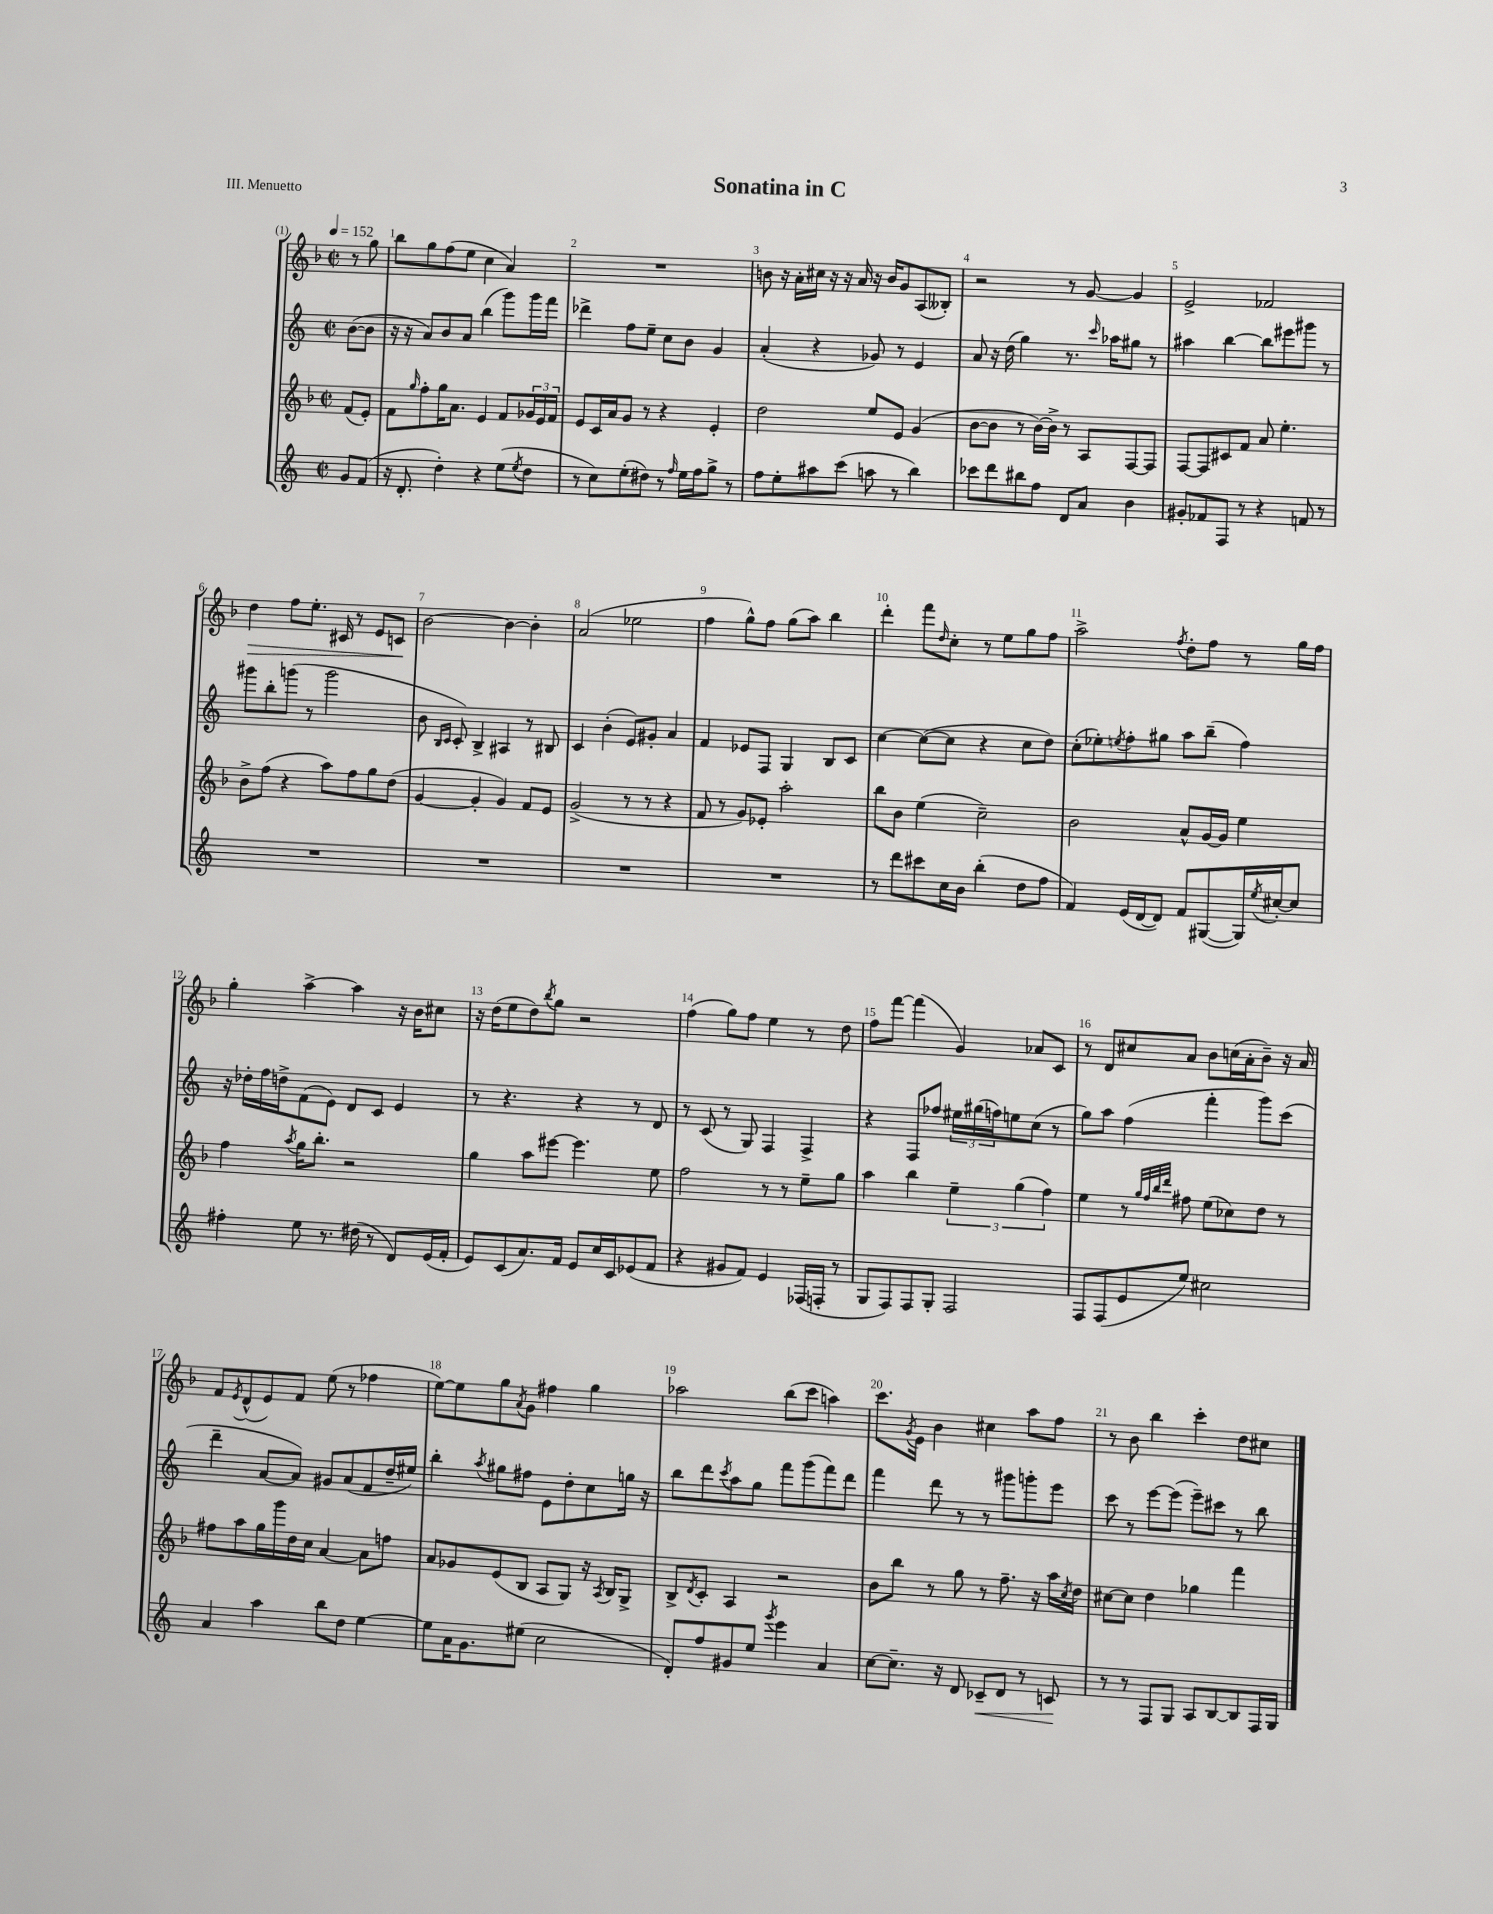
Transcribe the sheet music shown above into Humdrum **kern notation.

**kern	**dynam	**kern	**kern	**kern	**dynam
*part4	*part4	*part3	*part2	*part1	*part1
*staff4	*staff4	*staff3	*staff2	*staff1	*staff1
*clefG2	*	*clefG2	*clefG2	*clefG2	*
*k[]	*	*k[b-]	*k[]	*k[b-]	*
*M2/2	*	*M2/2	*M2/2	*M2/2	*
*met(c|)	*	*met(c|)	*met(c|)	*met(c|)	*
*MM152	*	*MM152	*MM152	*MM152	*
=	=	=	=	=	=
8g/L	.	(8f/L	([8b\L	8r	.
(8f/J	.	8e'/J)	8b\J]	8gg\	.
=1	=1	=1	=1	=1	=1
16r	.	8f\L	16r	8bb-\L	.
8.d'/	.	.	16r	.	.
.	.	16qqgg/	.	.	.
.	.	8ff'\	8a/L)	8gg\	.
4dd'\)	.	16gg\K	8b/	(8ff\	.
.	.	8.a\J	.	.	.
.	.	.	8a/J	8ee\J	.
4r	.	4e/	(4bb\	4cc\	.
(8ee\L	.	8f/L	8ggg\L)	4a/)	.
8qee/	.	.	.	.	.
8dd\J	.	24g-X/L	16ggg\L	.	.
.	.	24e/	.	.	.
.	.	.	16fff\JJ	.	.
.	.	24f/JJ	.	.	.
=2	=2	=2	=2	=2	=2
8r	.	8e/L	4ddd-X^\	1r	.
8cc\L)	.	16c/L	.	.	.
.	.	16a/J	.	.	.
(8ee'\	.	8g/J	8ff\L	.	.
8dd#X\J)	.	8r	8ee~\J	.	.
8r	.	4r	8cc\L	.	.
16qqff/	.	.	.	.	.
16ee\LL	.	.	8b\J	.	.
16ff\J	.	.	.	.	.
8gg^\J	.	4e'/	4g/	.	.
8r	.	.	.	.	.
=3	=3	=3	=3	=3	=3
8ff\L	.	2dd\	(4a'/	8bn\	.
8ee'\	.	.	.	16r	.
.	.	.	.	16a'\LL	.
8aa#X\	.	.	4r	16cc#X\JJ	.
.	.	.	.	16r	.
(8ccc\J	.	.	.	16r	.
.	.	.	.	16a/	.
8aan\	.	8ee/L	8g-X/)	16r	.
.	.	.	.	16b/KL	.
8r	.	8e/J	8r	8g/	.
4bb\)	.	(4g/	4e/	(8A/	.
.	.	.	.	8B--X'/J)	.
=4	=4	=4	=4	=4	=4
8ccc-X\L	.	[8b-\L	8a/	2r	.
8ddd\	.	8b-\J]	16r	.	.
.	.	.	(16dd\	.	.
8bb#X\	.	8r	4gg\)	.	.
8ff\J	.	[16b-\LL)	.	.	.
.	.	16b-^\JJ]	.	.	.
8d/L	.	8r	8.r	8r	.
8a/J	.	8A/L	.	[8g/	.
.	.	.	16qqccc/	.	.
.	.	.	16aa-X\KL	.	.
4b\	.	[8F/	8gg#X\J	4g/]	.
.	.	8F/J]	8r	.	.
=5	=5	=5	=5	=5	=5
8g#X'/L	.	[8F/L	4aa#X\	2e^/	.
8f-X/	.	8F/]	.	.	.
8F/J	.	8c#X/	[4bb\	.	.
8r	.	8f/J	.	.	.
4r	.	8a/	8bb\L]	2f-X/	.
.	.	4.ee'\	8eee#X\	.	.
8fn/	.	.	8ggg#X\J	.	.
8r	.	.	8r	.	.
!!LO:LB:g=z
=6	=6	=6	=6	=6	=6
!	!	!	!	!	!LO:HP:b
1r	.	8b-^\L	8ggg#X\L	4dd\	>
.	.	(8ff\J	8bb'\	.	.
.	.	4r	(8gggn\J	8ff\L	.
.	.	.	8r	8.ee'\J	.
.	.	8aa\L)	2ggg\	.	.
.	.	.	.	16c#X/	.
.	.	8ff\	.	8r	.
.	.	8gg\	.	8e/L	.
.	.	(8dd\J	.	8cn/J	.
.	.	.	.	.	]
=7	=7	=7	=7	=7	=7
1r	.	[4g/	8b\	[2b-\	.
.	.	.	16qqB/LL	.	.
.	.	.	16qqc/JJ	.	.
.	.	.	8c'/)	.	.
.	.	4g'/]	4B^/	.	.
.	.	4g/)	4A#X/	4b-\_	.
.	.	8f/L	8r	4b-'\]	.
.	.	8e/J	8B#X/	.	.
=8	=8	=8	=8	=8	=8
1r	.	(2g^/	4c/	(2a/	.
.	.	.	(4b'\	.	.
.	.	8r	8e/L)	2ee-X\	.
.	.	8r	8g#X'/J	.	.
.	.	4r	4a/	.	.
=9	=9	=9	=9	=9	=9
1r	.	8f/	4f/	4ff\	.
.	.	8r	.	.	.
.	.	8g/L)	8e-X/L	8gg^^\L)	.
.	.	8e-X'/J	8F/J	8ff\J	.
.	.	2aa'\	4G/	(8gg\L	.
.	.	.	.	8aa\J)	.
.	.	.	8B/L	4bb-\	.
.	.	.	8c/J	.	.
=10	=10	=10	=10	=10	=10
8r	.	8bb-\L	[4cc\	4ddd'\	.
8ddd\L	.	8b-\J	.	.	.
8ccc#X\	.	(4ee\	(8cc\L_	8fff\L	.
.	.	.	.	16qqdd/	.
16cc\L	.	.	8cc\J]	8cc'\J	.
16b\JJ	.	.	.	.	.
(4bb'\	.	2cc~\)	4r	8r	.
.	.	.	.	8ee\L	.
8dd\L	.	.	8cc\L	8gg\	.
8ff\J	.	.	8dd\J)	8ff\J	.
=11	=11	=11	=11	=11	=11
4f/)	.	2b-\	(8cc'\L	2aa^\	.
.	.	.	8ee-X'\)	.	.
.	.	.	8qeen/	.	.
(16e/LL	.	.	8ff'\	.	.
[16d/J	.	.	.	.	.
8d/J])	.	.	8gg#X\J	.	.
.	.	.	.	8qff/	.
8f/L	.	8a^^/L	8aa\L	8dd'\L	.
([8G#X/	.	[16g/L	(8bb~\J	8ff\J	.
.	.	16g/JJ]	.	.	.
16G#/L])	.	4ee\	4ff\)	8r	.
8qee/	.	.	.	.	.
[16cc#X'/J	.	.	.	.	.
8cc#/J]	.	.	.	16gg\LL	.
.	.	.	.	16ff\JJ	.
!!LO:LB:g=z
=12	=12	=12	=12	=12	=12
4ff#X'\	.	4ff\	16r	4gg'\	.
.	.	.	16dd-X'\LL	.	.
.	.	.	16ff\	.	.
.	.	.	16ddn^\J	.	.
.	.	8qaa/	.	.	.
8ee\	.	16gg\KL	(8f\	[4aa^\	.
.	.	8.bb-'\J	.	.	.
8.r	.	.	8e\J)	.	.
.	.	2r	8d/L	4aa\]	.
(16dd#X\	.	.	.	.	.
8r	.	.	8c/J	.	.
8d/L)	.	.	4e/	16r	.
.	.	.	.	16b-\KL	.
(16e/L	.	.	.	8cc#X\J	.
16f'/JJ	.	.	.	.	.
=13	=13	=13	=13	=13	=13
8e/L)	.	4gg\	8r	16r	.
.	.	.	.	(16dd\KL	.
(8c/	.	.	4.r	8ee\	.
8.a/)	.	8aa\L	.	8dd\)	.
.	.	.	.	8qbb-/	.
.	.	[8eee#X\J	.	8gg\J	.
16f/Jk	.	.	.	.	.
8e/L	.	4.eee#\]	4r	2r	.
16cc/L	.	.	.	.	.
16c/J	.	.	.	.	.
(8e-X/	.	.	8r	.	.
8f/J	.	8ee\	8d/	.	.
=14	=14	=14	=14	=14	=14
4r	.	2ff\	8r	(4ff\	.
.	.	.	(8c/	.	.
8g#X/L	.	.	8r	8gg\L)	.
8f/J)	.	.	8G/)	8ff\J	.
4e/	.	8r	4F/	4ee\	.
.	.	8r	.	.	.
(16F-X/LL	.	8ee~\L	4F^/	8r	.
16Fn'/JJ	.	.	.	.	.
8r	.	8gg\J	.	8dd\	.
=15	=15	=15	=15	=15	=15
8G/L	.	4aa\	4r	8ff\L	.
8F/)	.	.	.	[8fff\J	.
8F/	.	4bb-\	8F/L	(4fff\]	.
8G'/J	.	.	8ff-X/J	.	.
2F/	.	6ee~\	24ee#X\LL	4g/)	.
.	.	.	(24gg#X\	.	.
.	.	.	24ffn\J)	.	.
.	.	.	8een\	.	.
.	.	(6gg\	.	.	.
.	.	.	(8cc\J	8a-X/L	.
.	.	6ff\)	.	.	.
.	.	.	8r	8c/J	.
=16	=16	=16	=16	=16	=16
8F/L	.	4ee\	8gg\L)	8r	.
(8F/	.	.	8aa\J	8d/L	.
8e/	.	8r	(4ff\	8cc#X/	.
.	.	32qqgg/LLL	.	.	.
.	.	32qqff/	.	.	.
.	.	32qqbb-/	.	.	.
.	.	32qqddd/JJJ	.	.	.
8ee/J)	.	8ff#X\	.	8a/J	.
2cc#X\	.	(8ee\L	4fff'\	8b-\L	.
.	.	8cc-X\)	.	(16ccn\L	.
.	.	.	.	16a'\J	.
.	.	8dd\J	8ggg\L)	8b-~\J)	.
.	.	8r	(8ccc\J	16r	.
.	.	.	.	16a/	.
!!LO:LB:g=z
=17	=17	=17	=17	=17	=17
4a/	.	8ff#X\L	4ddd~\	8f/L	.
.	.	.	.	8qe/	.
.	.	8aa\	.	(8d^^/	.
4aa\	.	16gg\L	[8a/L	8e/)	.
.	.	16ggg\	.	.	.
.	.	16dd\	8a/J])	8f/J	.
.	.	16cc\JJ	.	.	.
8bb\L	.	[4a/	8g#X/L	(8ee\	.
8dd\J	.	.	(8a/	8r	.
[4ee\	.	8a\L]	8f/	4ff-X\	.
.	.	8ffn\J	16dd~/L	.	.
.	.	.	16ee#X/JJ)	.	.
=18	=18	=18	=18	=18	=18
8ee\L]	.	8a/L	4bb'\	[8ee\L)	.
16a\K	.	8g-X/	.	8ee\]	.
8.g\	.	.	.	.	.
.	.	.	8qaa/	.	.
.	.	(8e/	8gg#X\L	8gg\	.
.	.	.	.	8qa/	.
(8ee#X\J	.	8B-/J	8ff#X\J	8g\J	.
2cc\	.	8A/L	8e\L	4ff#X\	.
.	.	8G/J)	8dd'\	.	.
.	.	16r	8cc\	4gg\	.
.	.	8qA/	.	.	.
.	.	16B-/KL	.	.	.
.	.	8G^/J	16ggn\Jk	.	.
.	.	.	16r	.	.
=19	=19	=19	=19	=19	=19
8d'/L)	.	8B-^/L	8bb\L	2aa-X\	.
.	.	8qd/	.	.	.
8ff/	.	8c'/J	8ddd\	.	.
.	.	.	8qccc/	.	.
8g#X/	.	4A/	8aa\	.	.
8ee/J	.	.	8gg\J	.	.
8qggg/	.	.	.	.	.
4eee\	.	2r	8fff\L	(8bb-\L	.
.	.	.	(8ggg\	8ccc\J	.
4a/	.	.	8fff\)	4aan\)	.
.	.	.	8ddd\J	.	.
=20	=20	=20	=20	=20	=20
[8cc\L	.	8b-\L	4fff\	8.ccc\L	.
8.cc~\J]	.	8bb-\J	.	.	.
.	.	.	.	8qg/	.
.	.	.	.	16e\Jk	.
.	.	8r	8ddd\	4b-\	.
16r	.	.	.	.	.
8d/	.	8gg\	8r	.	.
!	!LO:HP:b	!	!	!	!
8c-X~/L	<	8r	8r	4cc#X\	.
8d/J	.	8.ff~\	8ggg#X\L	.	.
8r	.	.	8gggn'\	8aa\L	.
.	.	16r	.	.	.
8cn/	.	16aa\LL	8eee\J	8ff\J	.
.	.	8qcc/	.	.	.
.	.	16dd\JJ	.	.	.
.	[	.	.	.	.
=21	=21	=21	=21	=21	=21
8r	.	[8cc#X\L	8ccc\	8r	.
8r	.	8cc#\J]	8r	8b-\	.
8F/L	.	4dd\	[8eee\L	4bb-\	.
8G/J	.	.	(8eee\J]	.	.
8A/L	.	4gg-X\	8eee~\L)	4ccc'\	.
[8B/	.	.	8ccc#X\J	.	.
8B/]	.	4fff\	8r	8dd\L	.
16F/L	.	.	8bb\	8cc#X\J	.
16G/JJ	.	.	.	.	.
==	==	==	==	==	==
*-	*-	*-	*-	*-	*-
